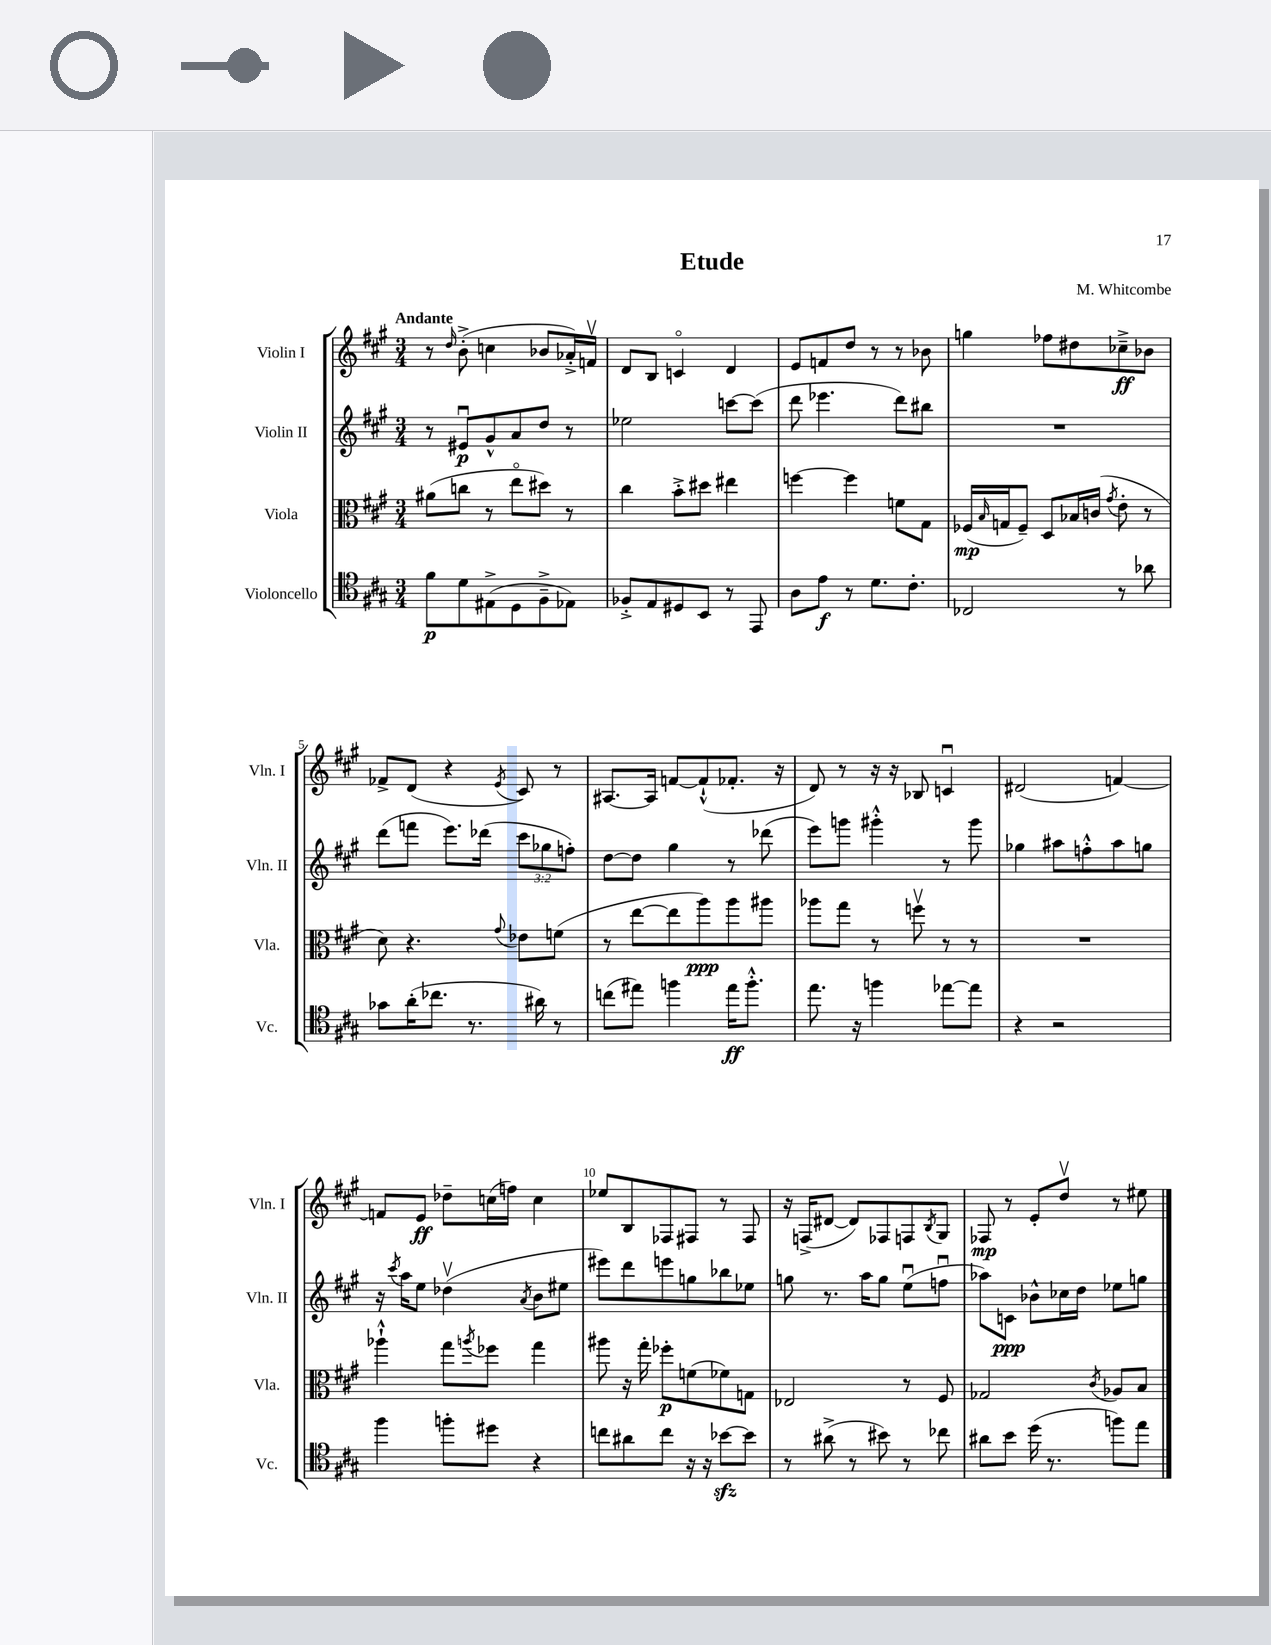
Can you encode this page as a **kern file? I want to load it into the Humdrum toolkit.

**kern	**kern	**kern	**kern
*staff4	*staff3	*staff2	*staff1
*clefC4	*clefC3	*clefG2	*clefG2
*k[f#c#g#]	*k[f#c#g#]	*k[f#c#g#]	*k[f#c#g#]
*M3/4	*M3/4	*M3/4	*M3/4
8f#\L	(8a#\L	8r	8r
.	.	.	16qqdd/
8d\	8cc\J	8e#u/L	(8b'^\
(8E#^\	8r	8g#^^/	4cc\
8D\	8eeo\L	8a/	.
8F#~^\	8dd#\J)	8dd/J	8b-/L
8E-\J)	8r	8r	16a-'^/L)
.	.	.	16fv/JJ
=	=	=	=
8F-'^/L	4cc#\	2ee-\	8d/L
8E/	.	.	8B/J
8D#/	8b'^\L	.	4co/
8BB/J	8dd#\J	.	.
8r	4ee#\	[8ccc\L	4d/
8EE/	.	(8ccc\]J	.
=	=	=	=
8A\L	[4ff\	8ddd\	8e/L
8e\J	.	4.eee-\	8f/
8r	4ff\]	.	8dd/J
8.d\L	.	.	8r
.	8f\L	8ddd\L)	8r
8.c#'\J	.	.	.
.	8G#\J	8bb#\J	8b-\
=	=	=	=
2C-/	(16F-/LL	2.r	4gg\
.	16qqB/	.	.
.	16G/J	.	.
.	8F-~/J)	.	.
.	8D/L	.	8ff-\L
.	16B-/L	.	8dd#\
.	(16c/JJ	.	.
.	8qg#/	.	.
8r	8e'\	.	8cc-~^\
8a-\	8r	.	8b-\J
=	=	=	=
8g-\L	8d\)	(8ddd\L	8f-^/L
(16a'\K	4.r	8fff\J	(8d/J
8.cc-\J	.	.	.
.	.	8.eee\L)	4r
8.r	.	.	.
.	.	(16ddd-\Jk	.
.	8qqg#/	.	8qe/
.	8e-\L	12ccc#\L	8c#/)
16a#\)	.	.	.
.	.	12gg-\	.
8r	(8f\J	.	8r
.	.	12ff'\J)	.
=	=	=	=
(8cc\L	8r	[8dd\L	[8.A#/L
8ee#\J)	[8ee\L	8dd\]J	.
.	.	.	16A#/]Jk
4ff\	8ee\]	4gg#\	[8f/L
.	8aa\)	.	(8f`^^/]
16ee#\LK	8aa\	8r	8.f-'/J
8.ff'^^\J	.	.	.
.	8aa#\J	(8ddd-\	.
.	.	.	16r
=	=	=	=
8.ee\	8aa-\L	8eee\L)	8d/)
.	8gg#\J	8ggg\J	8r
16r	.	.	.
4ff\	8r	4ggg#'^^\	16r
.	.	.	16r
.	8ffv\	.	8B-/
[8ee-\L	8r	8r	4cu/
8ee-\]J	8r	8ggg#\	.
=	=	=	=
4r	2.r	4gg-\	(2d#/
2r	.	8aa#\L	.
.	.	8ff'^^\	.
.	.	8aa#\	[4f/)
.	.	8gg\J	.
=	=	=	=
4ff#\	4aa-`^^\	16r	8f/]L
.	.	8qccc#/	.
.	.	16aa\LK	.
.	.	8ee\J	8e/J
8ff'\L	8gg#\L	(4dd-v\	8dd-~\L
.	8qaa/	.	.
8dd#\J	8ff-\J	.	(16cc\L
.	.	.	16ff\JJ)
.	.	8qa/	.
4r	4gg#\	8b\L	4cc\
.	.	8ee#\J	.
=	=	=	=
8cc\L	8aa#\	8eee#\L)	8ee-/L
8a#\	16r	8ddd\	8B/
.	16gg#'\	.	.
8cc\J	8ff-'\L	8eee\	8F-/
16r	(8f\	8gg\	8F#/J
16r	.	.	.
[8b-\L	8f-\)	8bb-\	8r
8b-\]J	8G\J	8ee-\J	8F#/
=	=	=	=
8r	2E-/	8gg\	16r
.	.	.	(16F^/LK
(8a#^\	.	8.r	[8d#/J
8r	.	.	8d#/]L)
.	.	16aa\LK	.
8b#\)	.	8gg\J	8F-/
8r	8r	(8eeu\L	8F/
.	.	.	8qB/
8cc-\	8F#/	8ffu\J	8G#/J
=	=	=	=
8a#\L	2G-/	8aa-\L)	8F-/
8b\J	.	8c\J	8r
(16dd\	.	8b-^^\L	8e'/L
8.r	.	.	.
.	.	16cc-\L	8ddv/J
.	.	16dd\JJ	.
.	8qc#/	.	.
8ff\L)	8A-/L	8ee-\L	8r
8ee\J	8B/J	8gg\J	8ee#\
==	==	==	==
*-	*-	*-	*-
